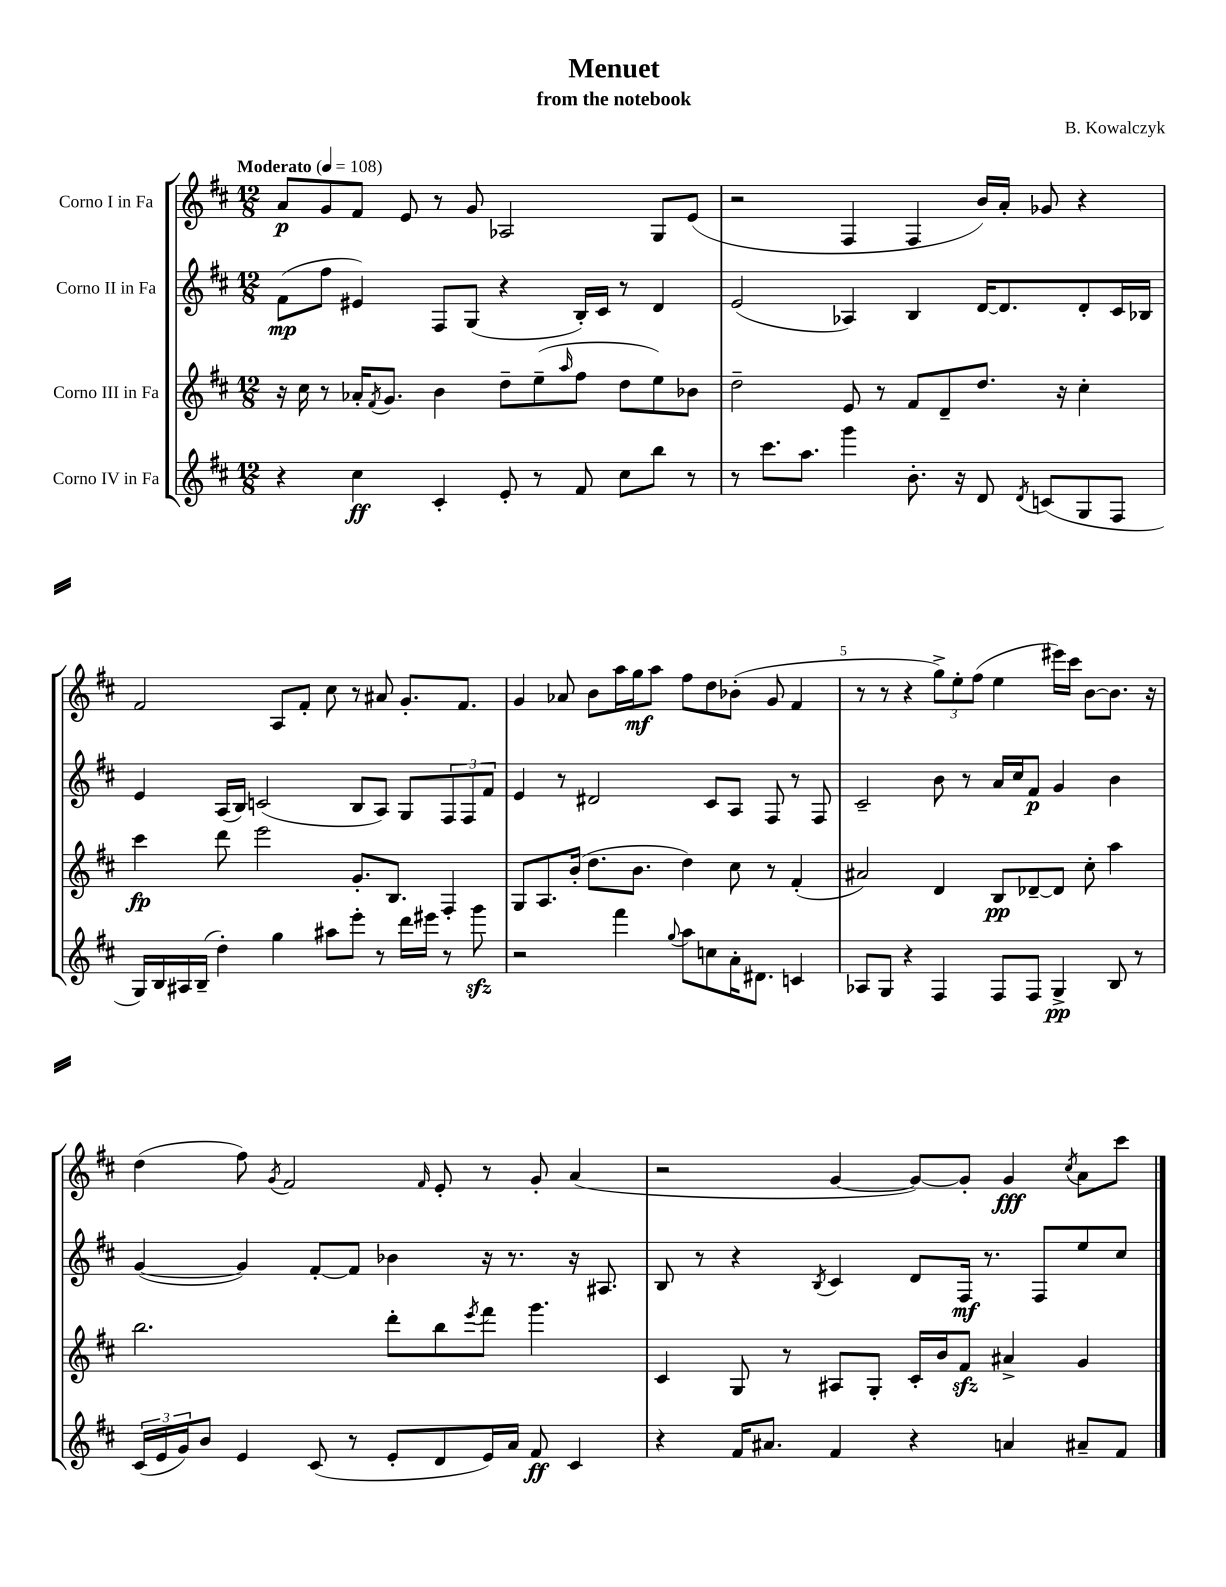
\header { title = "Menuet" composer = "B. Kowalczyk" subtitle = "from the notebook" }
<<
\new StaffGroup <<
\new Staff = "s0" \with { instrumentName = "Corno I in Fa" } {
    \clef treble \key d \major \numericTimeSignature \time 12/8 \tempo "Moderato" 4 = 108
    a'8\p g'8 fis'8 e'8 r8 g'8 aes2 g8 e'8( |
    r2 fis4 fis4 b'16) a'16-. ges'8 r4 |
    fis'2 a8 fis'8-. cis''8 r8 ais'8 g'8.-. fis'8. |
    g'4 aes'8 b'8 a''16 g''16\mf a''8 fis''8 d''8 bes'8-.( g'8 fis'4 |
    r8 r8 r4 \tuplet 3/2 { g''8->) e''8-. fis''8( } e''4 eis'''16) cis'''16 b'8~ b'8. r16 |
    d''4( fis''8) \acciaccatura { g'8 } fis'2 \grace { fis'16 } e'8-. r8 g'8-. a'4( |
    r2 g'4~ g'8~) g'8-. g'4\fff \acciaccatura { cis''8 } a'8 cis'''8 \bar "|." |
}
\new Staff = "s1" \with { instrumentName = "Corno II in Fa" } {
    \clef treble \key d \major \numericTimeSignature \time 12/8
    fis'8\mp( fis''8 eis'4) fis8 g8( r4 b16-.) cis'16 r8 d'4 |
    e'2( aes4) b4 d'16~ d'8. d'8-. cis'16 bes16 |
    e'4 a16( b16) c'2( b8 a8) g8 \tuplet 3/2 { fis8 fis8 fis'8 } |
    e'4 r8 dis'2 cis'8 a8 fis8 r8 fis8 |
    cis'2-- b'8 r8 a'16 cis''16 fis'8\p g'4 b'4 |
    g'4~( g'4) fis'8~-. fis'8 bes'4 r16 r8. r16 ais8. |
    b8 r8 r4 \acciaccatura { b8 } cis'4 d'8 fis16\mf r8. fis8 e''8 cis''8 \bar "|." |
}
\new Staff = "s2" \with { instrumentName = "Corno III in Fa" } {
    \clef treble \key d \major \numericTimeSignature \time 12/8
    r16 cis''16 r8 aes'16-. \acciaccatura { fis'8 } g'8. b'4 d''8-- e''8--( \grace { a''16 } fis''8 d''8 e''8) bes'8 |
    d''2-- e'8 r8 fis'8 d'8-- d''8. r16 cis''4-. |
    cis'''4\fp d'''8 e'''2 g'8.-. b8. fis4-. |
    g8 a8. b'16-.( d''8. b'8. d''4) cis''8 r8 fis'4-.( |
    ais'2) d'4 b8\pp des'8~-- des'8 cis''8-. a''4 |
    b''2. d'''8-. b''8 \acciaccatura { e'''8 } fis'''8 g'''4. |
    cis'4 g8 r8 ais8 g8-. cis'16-. b'16 fis'8\sfz ais'4-> g'4 \bar "|." |
}
\new Staff = "s3" \with { instrumentName = "Corno IV in Fa" } {
    \clef treble \key d \major \numericTimeSignature \time 12/8
    r4 cis''4\ff cis'4-. e'8-. r8 fis'8 cis''8 b''8 r8 |
    r8 cis'''8. a''8. g'''4 b'8.-. r16 d'8 \acciaccatura { d'8 } c'8( g8 fis8 |
    g16) b16 ais16 b16--( d''4-.) g''4 ais''8 e'''8-. r8 d'''16 eis'''16 r8 g'''8\sfz |
    r2 fis'''4 \appoggiatura { g''8 } a''8 c''8 a'16-. dis'8. c'4 |
    aes8 g8 r4 fis4 fis8 fis8 g4->\pp b8 r8 |
    \tuplet 3/2 { cis'16( e'16 g'16) } b'8 e'4 cis'8( r8 e'8-. d'8 e'16) a'16 fis'8\ff cis'4 |
    r4 fis'16 ais'8. fis'4 r4 a'4 ais'8-- fis'8 \bar "|." |
}
>>
>>
\layout { \context { \Score \override BarNumber.break-visibility = ##(#f #t #t) barNumberVisibility = #(every-nth-bar-number-visible 5) } }
